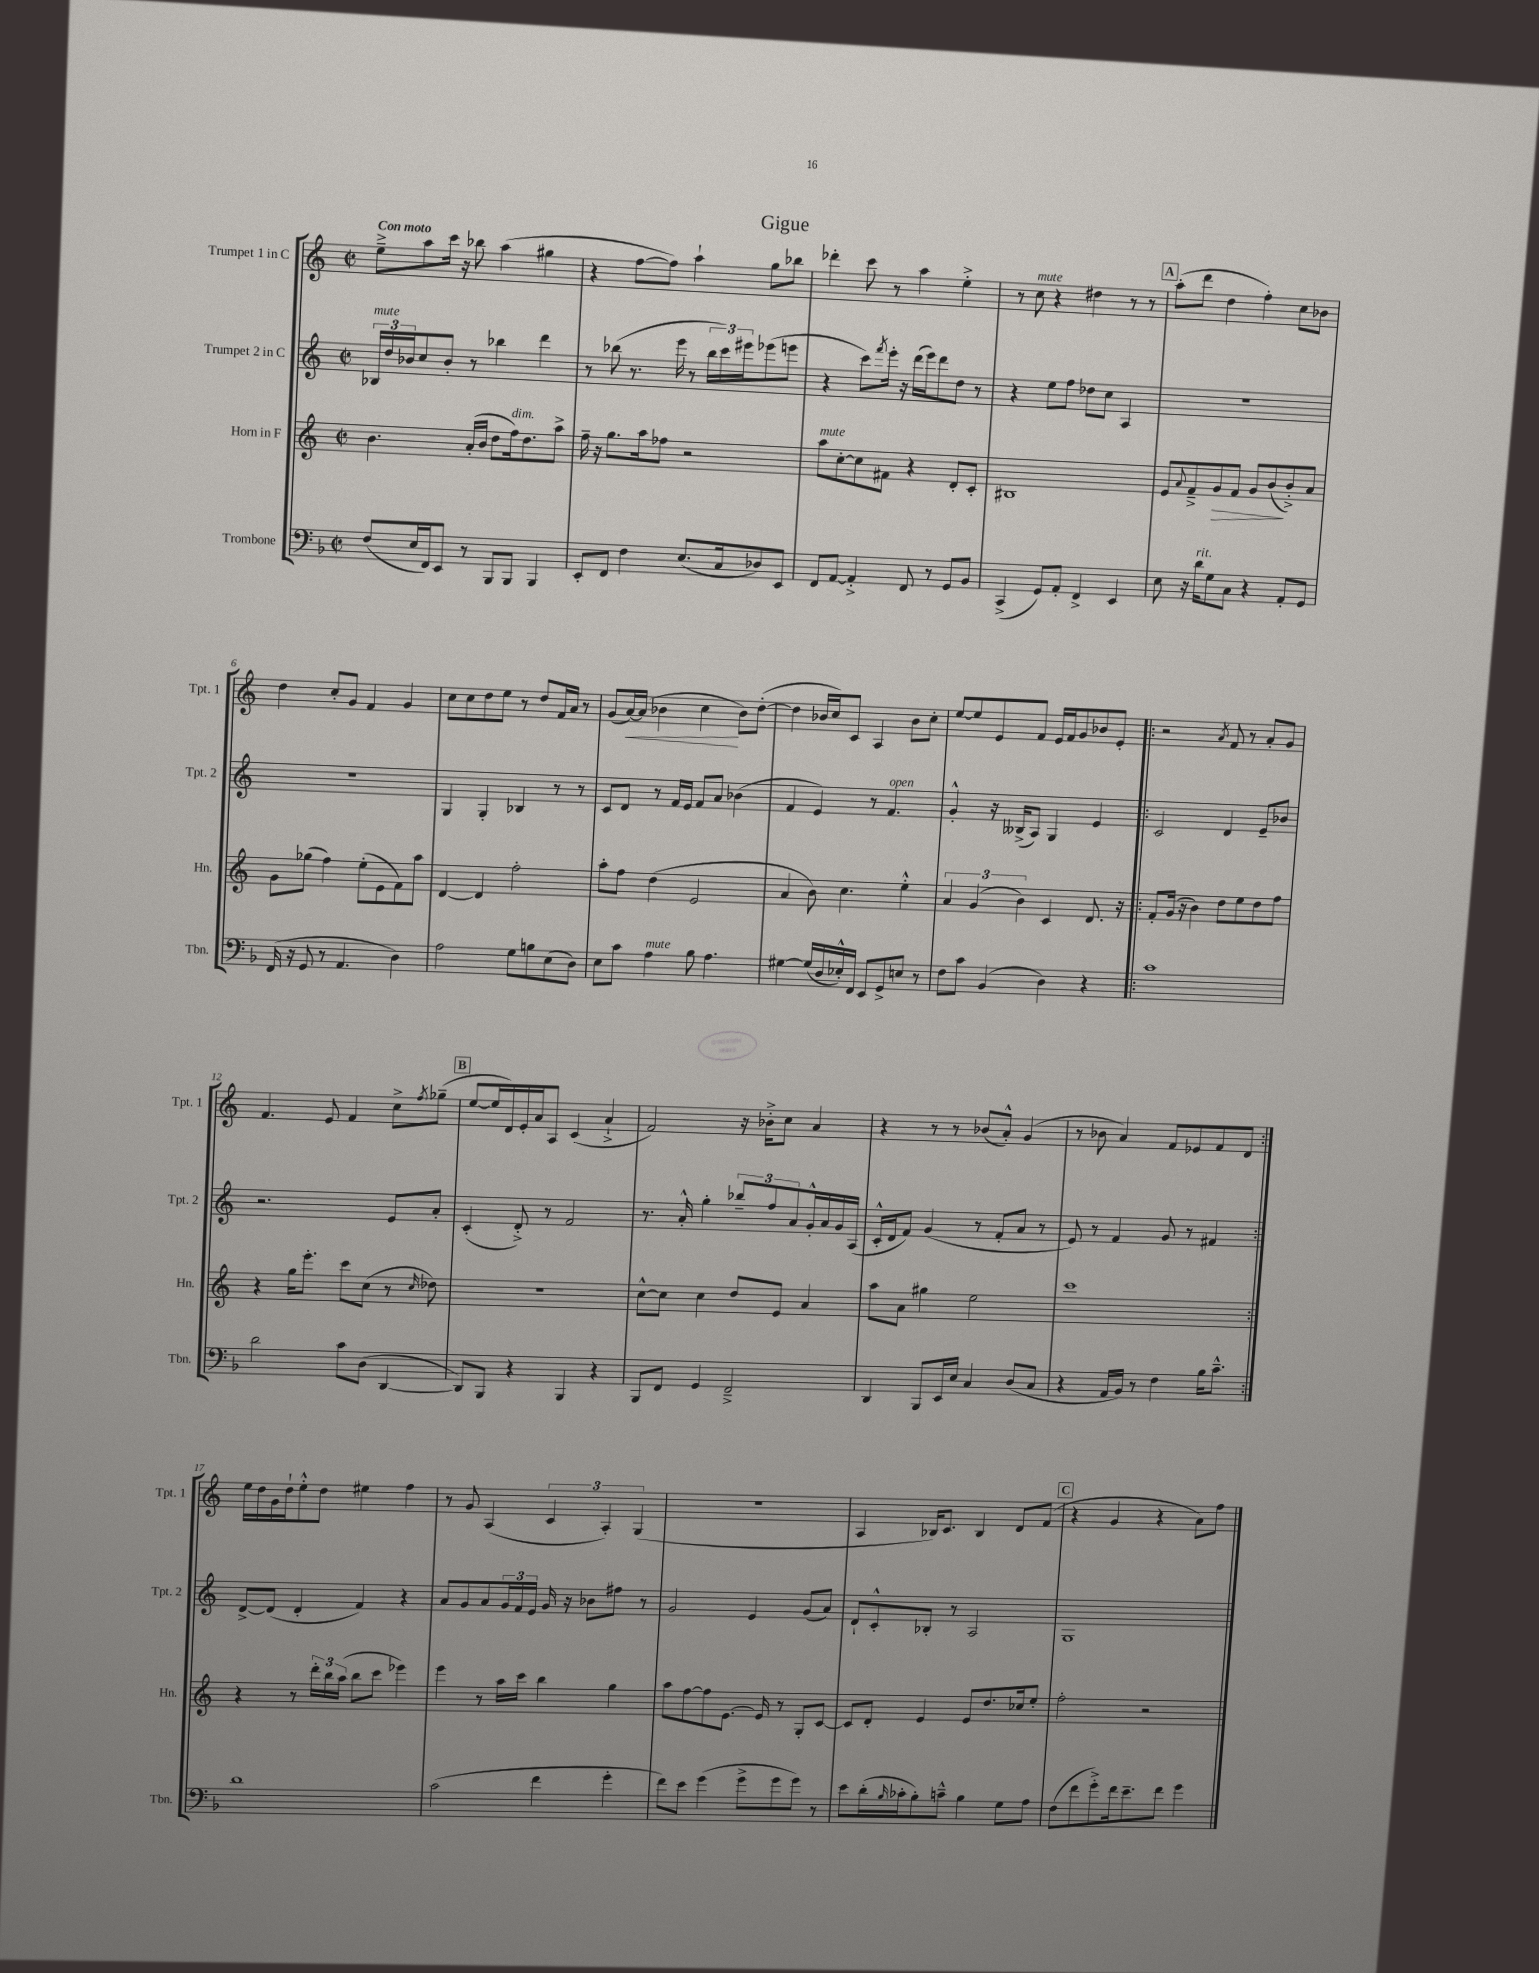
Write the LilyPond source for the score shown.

\header { title = "Gigue" }
<<
\new StaffGroup <<
\new Staff = "s0" \with { instrumentName = "Trumpet 1 in C" shortInstrumentName = "Tpt. 1" } {
    \clef treble \key c \major \defaultTimeSignature \time 2/2 \tempo "Con moto"
    e''8---> a''8 c'''16 r16 bes''8 a''4( gis''4 |
    r4 f''8~ f''8) a''4-! g''8 bes''8 |
    des'''4-. c'''8 r8 a''4 e''4-.-> |
    r8 c''8^\markup { \italic "mute" } r4 dis''4 r8 r8 |
    \mark \markup { \box "A" } a''8-.( d'''8 d''4 f''4-.) c''8 bes'8 |
    d''4 c''8-. g'8 f'4 g'4 |
    c''8 c''8 d''8 e''8 r8 d''8 f'16 a'16 r8 |
    g'8( a'16~\<) a'16( bes'4 c''4\! bes'8) d''8~-.( |
    d''4 bes'16 c''16) c'8 a4 bes'8 c''8-. |
    e''8~ e''8 e'8 f'8 e'16 f'16 g'8 bes'8 e'8-. |
    \repeat volta 2 { r2 \acciaccatura { a'8 } f'8 r8 a'8-. g'8 |
    f'4. e'8 f'4 c''8-> \acciaccatura { f''8 } ges''8--( |
    \mark \markup { \box "B" } e''8~ e''16 d'16) e'16-. a'16 a8 c'4( a'4-!-> |
    f'2) r16 bes'16-.-> c''8 a'4 |
    r4 r8 r8 bes'8( a'8-.-^) g'4( |
    r8 bes'8 a'4) f'8 ees'8 f'8 d'8 | }
    e''16 d''16 g'16 d''16-! e''8-.-^ d''8 eis''4 f''4 |
    r8 g'8 a4( \tuplet 3/2 { c'4 a4-.) g4( } |
    r1 |
    a4 bes16) c'8. bes4 d'8 f'8( |
    \mark \markup { \box "C" } r4 g'4 r4 a'8) f''8 \bar "|." |
}
\new Staff = "s1" \with { instrumentName = "Trumpet 2 in C" shortInstrumentName = "Tpt. 2" } {
    \clef treble \key c \major \defaultTimeSignature \time 2/2
    \tuplet 3/2 { bes16^\markup { \italic "mute" } d''16 bes'16 } c''8 bes'8-. r8 bes''4 d'''4 |
    r8 bes''8( r8. e'''16 r8 \tuplet 3/2 { bes''16 c'''16) eis'''16 } ees'''8( e'''8 |
    r4 c'''8) \acciaccatura { f'''8 } e'''16-. r16 d'''16( e'''16) d'''8 d''8 r8 |
    r4 e''8 f''8 des''8 c''8 a4 |
    \mark \markup { \box "A" } R1 |
    R1 |
    g4 g4-. bes4 r8 r8 |
    c'8 d'8 r8 f'16 e'16 f'8 a'8 bes'4( |
    f'4 e'4) r8 f'4.^\markup { \italic "open" } |
    g'4-.-^ r16 beses16->( a8) g4 e'4 |
    \repeat volta 2 { c'2 d'4 e'8-- bes'8 |
    r2. e'8 a'8-. |
    \mark \markup { \box "B" } c'4-.( d'8-.->) r8 f'2 |
    r8. a'16-.-^ g''4-. \tuplet 3/2 { bes''8-- f''8 a'8 } g'16-.-^ a'16 g'16 a16( |
    c'16-.-^ d'16 f'8) g'4( r8 f'8-. a'8 r8 |
    e'8) r8 f'4 g'8 r8 fis'4 | }
    d'8~-> d'8( d'4-. f'4) r4 |
    a'8 g'8 a'8 \tuplet 3/2 { g'16 f'16 e'16 } g'16 r16 bes'8 fis''8 r8 |
    g'2 e'4 g'8( a'8) |
    d'8-! c'8-.-^ bes8-. r8 a2 |
    \mark \markup { \box "C" } g1 \bar "|." |
}
\new Staff = "s2" \with { instrumentName = "Horn in F" shortInstrumentName = "Hn." } {
    \clef treble \key c \major \defaultTimeSignature \time 2/2
    b'4. a'16-.( b'16 d''8 f''16^\markup { \italic "dim." }) d''8. a''8-> |
    f''16-- r16 g''8. a''16 fes''8 r2 |
    a''8^\markup { \italic "mute" } c''8~-. c''8 fis'8 r4 d'8-. c'8-. |
    bis1 |
    \mark \markup { \box "A" } e'8 \appoggiatura { a'8 } f'8---> g'8\> f'8 g'8 b'8\!( b'8-.->) a'8 |
    g'8 ges''8( f''4) e''8-.( e'8 f'8) a''8 |
    d'4~ d'4 f''2-. |
    a''8-. f''8 d''4( e'2 |
    a'4 b'8) c''4. e''4-.-^ |
    \tuplet 3/2 { a'4 g'4( b'4) } c'4 d'8. r16 |
    \repeat volta 2 { f'8-. g'16( r16 b'4) d''8 e''8 d''8 f''8 |
    r4 g''16 e'''8.-. c'''8 c''8( r8 \grace { c''16 } des''8) |
    \mark \markup { \box "B" } R1 |
    c''8~-^ c''8 c''4 d''8 e'8 a'4 |
    a''8 a'8 gis''4 e''2 |
    c'''1 | }
    r4 r8 \tuplet 3/2 { d'''16-. b''16 a''16( } b''8 c'''8 ees'''4) |
    e'''4 r8 a''16 c'''16 b''4 g''4 |
    a''8 f''8~ f''8 e'8.~ e'16 r8 g8-. c'8~ |
    c'8 d'8-. e'4 e'8 d''8. ces''16 e''8-. |
    \mark \markup { \box "C" } f''2-. r2 \bar "|." |
}
\new Staff = "s3" \with { instrumentName = "Trombone" shortInstrumentName = "Tbn." } {
    \clef bass \key f \major \defaultTimeSignature \time 2/2
    f8( e16 f,16) e,8 r8 bes,,8 bes,,8 bes,,4 |
    e,8-. f,8 f4 e8.( c16 des8) e,8 |
    f,8 a,8~ a,4-.-> f,8 r8 g,8 bes,8 |
    c,4->( g,8) a,8-. f,4-> e,4 |
    \mark \markup { \box "A" } e8 r16 d'16^\markup { \italic "rit." } g8 c8 r4 a,8-. g,8 |
    f,16( r16 g,8 r8 a,4. d4) |
    a2 g8 b8 e8( d8) |
    e8 c'8 a4^\markup { \italic "mute" } bes8 a4. |
    gis4~ gis16( d16 ees16-.-^) f,16 e,8 g,8-> e8 r8 |
    f8 c'8 bes,4( d4) r4 |
    \repeat volta 2 { c'1 |
    d'2 c'8 d8( d,4~ |
    \mark \markup { \box "B" } d,8) bes,,8 r4 bes,,4 r4 |
    bes,,8 f,8 g,4 f,2---> |
    d,4 bes,,8 e,16 e16 c4 d8( c8 |
    r4 a,16 bes,16) r8 f4 bes16 c'8.---^ | }
    d'1 |
    c'2( f'4 g'4-. |
    f'8) e'8 g'4( g'8-> g'8 g'8) r8 |
    e'8 d'16-.( \grace { bes16 } ces'16-. bes8-.) c'8---^ bes4 g8 a8 |
    \mark \markup { \box "C" } f8( f'8 g'8-.->) f'16 e'8.-- f'8 g'4 \bar "|." |
}
>>
>>
